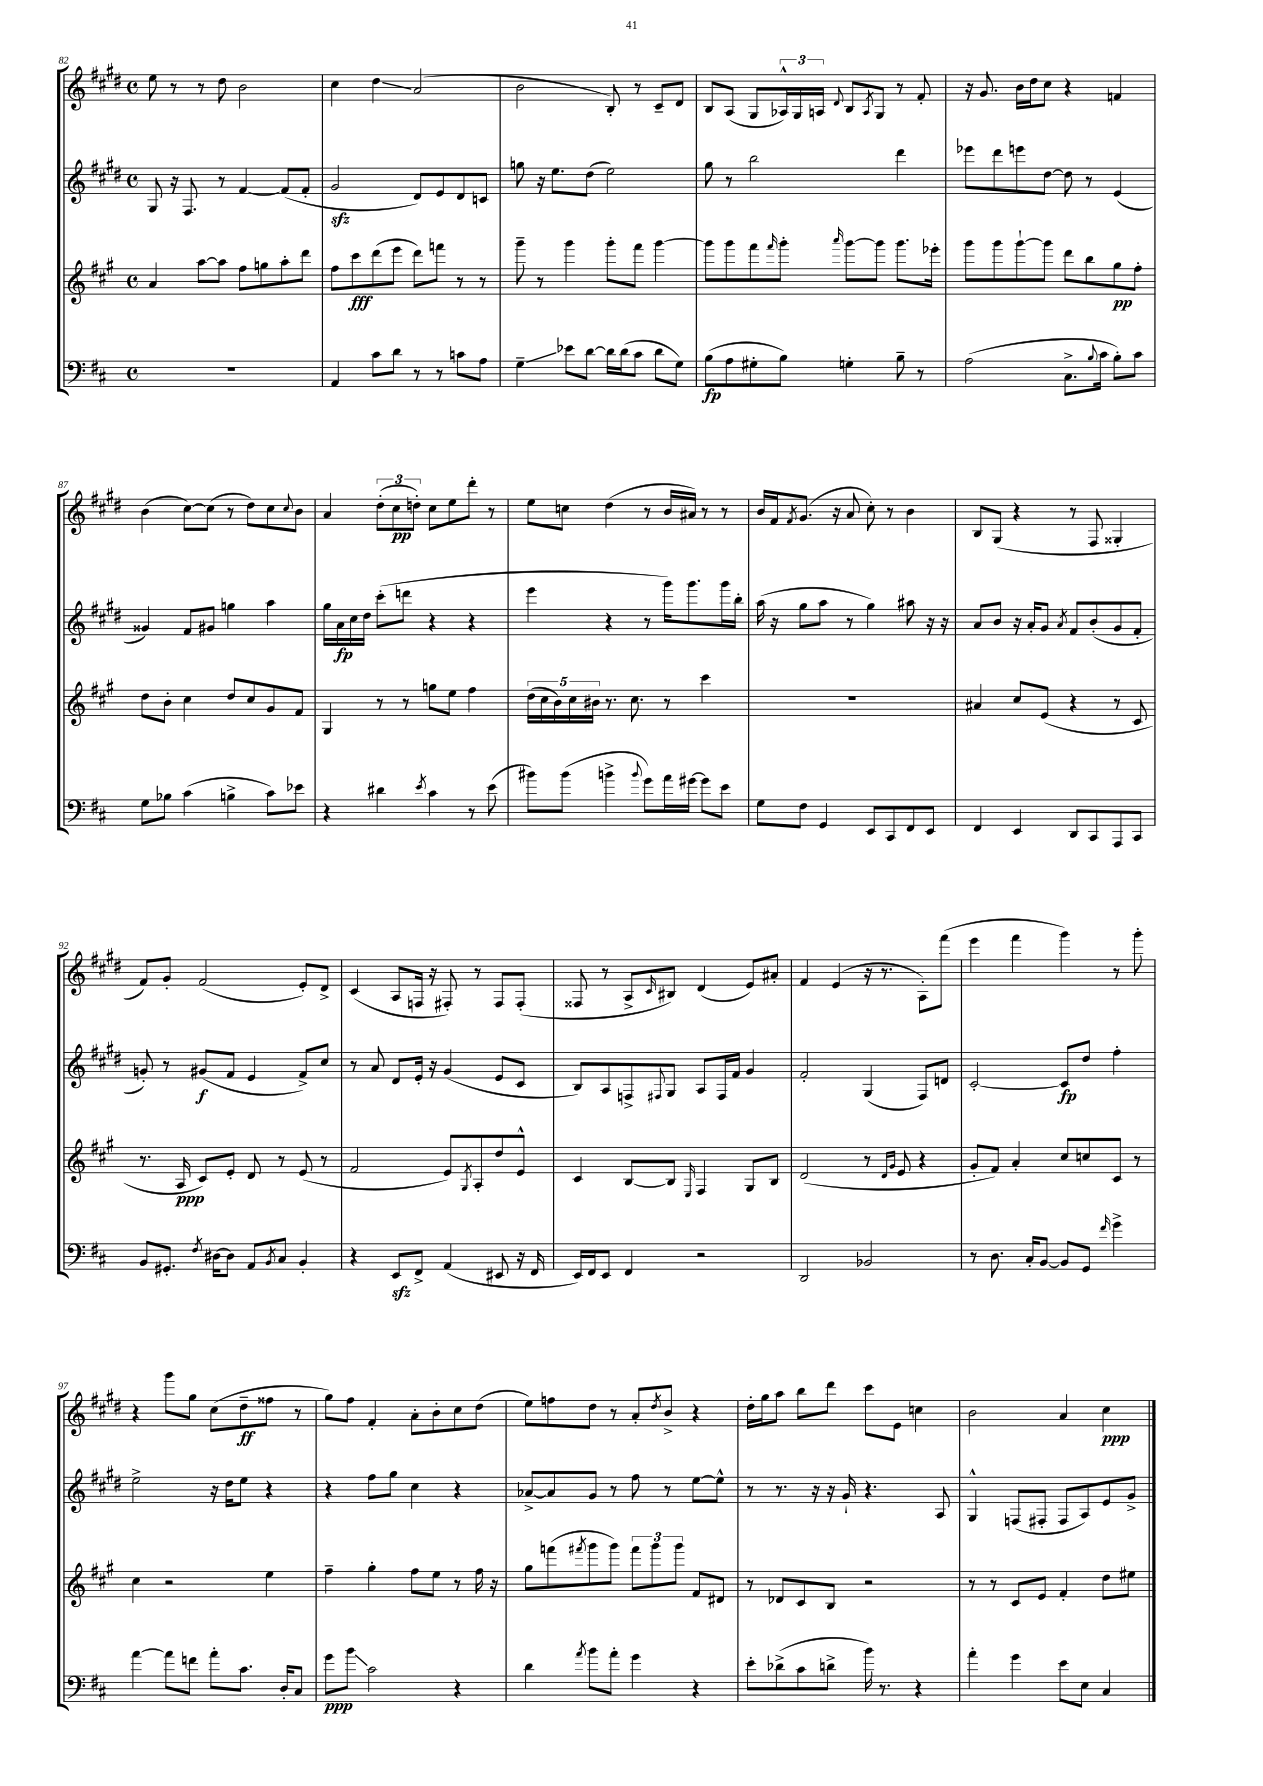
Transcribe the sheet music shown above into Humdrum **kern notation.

**kern	**kern	**kern	**kern
*staff4	*staff3	*staff2	*staff1
*clefF4	*clefG2	*clefG2	*clefG2
*k[f#c#]	*k[f#c#g#]	*k[f#c#g#d#]	*k[f#c#g#d#]
*M4/4	*M4/4	*M4/4	*M4/4
*met(c)	*met(c)	*met(c)	*met(c)
1r	4a	8G#	8ee
.	.	16r	8r
.	.	8.F#	.
.	[8aa	.	8r
.	8aa]	8r	8dd#
.	8ff#	[4f#	2b
.	8gg	.	.
.	8aa'	(8f#]	.
.	8ddd	8f#'	.
=	=	=	=
4AA	8ff#	2g#	4cc#
.	8ccc#	.	.
8c#	(8ddd	.	4dd#
8d	8eee	.	.
8r	8ddd)	8d#)	(2a
8r	8fff	8e	.
8c	8r	8d#	.
8A	8r	8c	.
=	=	=	=
4G~	8ggg#~	8gg	2b
.	8r	16r	.
.	.	8.ee	.
8e-	4ggg#	.	.
[8d	.	(8dd#	.
16d]	8ggg#'	2ee)	8B')
(16d	.	.	.
8c#	8fff#	.	8r
8d	[4ggg#	.	8c#~
8G)	.	.	8d#
=	=	=	=
(8B	8ggg#]	8gg#	8B
8A	8ggg#	8r	(8A
8G#'	8fff#	2bb	8G#
.	16qqfff#	.	.
8B)	8ggg#'	.	24A-^^)
.	.	.	24G#
.	.	.	24A
.	16qqaaa	.	8qqd#
4G'	[8ggg#	.	8B
.	.	.	8qA
.	8ggg#]	.	8G#
8B~	8.ggg#	4ddd#	8r
8r	.	.	8f#'
.	16eee-'	.	.
=	=	=	=
(2A	8ggg#	8eee-	16r
.	.	.	8.g#
.	8ggg#	8ddd#	.
.	[8ggg#`	8eee	16b
.	.	.	16dd#
.	8ggg#]	[8dd#	8cc#
8.C#^	8ddd	8dd#]	4r
.	8bb	8r	.
8qqB	.	.	.
16c#	.	.	.
8B')	8gg#	(4e	4f
8c#	8ff#'	.	.
=	=	=	=
8G	8dd	4g##)	(4b
8B-	8b'	.	.
(4c#	4cc#	8f#	[8cc#)
.	.	8g#	(8cc#]
4B^	8dd	4gg	8r
.	8cc#	.	8dd#)
8c#)	8g#	4aa	8cc#
.	.	.	8qqcc#
8e-	8f#	.	8b
=	=	=	=
4r	4G#	16gg#	4a
.	.	16a	.
.	.	16cc#	.
.	.	16dd#	.
4d#	8r	(8ccc#'	(12dd#'
.	.	.	12cc#
.	8r	8ddd	.
.	.	.	12dd')
8qe	.	.	.
4c#	8gg	4r	8cc#
.	8ee	.	8ee
8r	4ff#	4r	8ddd#'
(8e	.	.	8r
=	=	=	=
8b#)	(20dd	4eee	8ee
.	20cc#	.	.
.	20b)	.	.
(8b#	.	.	8cc
.	20cc#	.	.
.	20b#	.	.
4b^	8.r	4r	(4dd#
.	8.cc#	.	.
8qqb	.	.	.
8g)	.	8r	8r
16a	8r	16ggg#)	16b
[16g#	.	8.ggg#	16a#)
8g#]	4ccc#	.	8r
8e	.	16ggg#	8r
.	.	16bb'	.
=	=	=	=
8G	1r	(16aa	16b
.	.	16r	16f#
.	.	.	8qf#
8F#	.	8gg#	(8.g#
4GG	.	8aa	.
.	.	.	16r
.	.	8r	8a
8EE	.	4gg#)	8cc#')
8CC#	.	.	8r
8FF#	.	8aa#	4b
8EE	.	16r	.
.	.	16r	.
=	=	=	=
4FF#	4a#	8a	8B
.	.	8b	(8G#
4EE	8cc#	16r	4r
.	.	16a'	.
.	(8e	8g#	.
.	.	8qa	.
8DD	4r	8f#	8r
8CC#	.	(8b'	8F#
8AAA	8r	8g#	4G##'
8CC#	8c#	8f#'	.
=	=	=	=
8BB	8.r	8g')	8f#)
8.GG#'	.	8r	8g#'
.	16A	.	.
.	8c#)	(8g#	(2f#
8qF#	.	.	.
[16D#	.	.	.
8D#]	8e'	8f#	.
8AA	8d	4e	.
8qBB	.	.	.
8C#	8r	.	.
4BB'	(8e	8f#^)	8e')
.	8r	8cc#	8d#^
=	=	=	=
4r	2f#	8r	(4c#
.	.	8a	.
8EE	.	8d#	8A
8FF#^	.	16e'	16F
.	.	16r	16r
(4AA	8e)	(4g#	8F#')
.	8qG#	.	.
.	8A'	.	8r
8EE#	8dd	8e	8F#
16r	8e^^	8c#	(8F#'
16FF#	.	.	.
=	=	=	=
16EE)	4c#	8B)	8F##
16FF#	.	.	.
8EE	.	8A	8r
4FF#	[8B	8F^	8A^
.	.	8qqF#	16qqc#
.	8B]	8G#	8B#)
.	16qqE	.	.
2r	4F#	8A	(4d#
.	.	16F#	.
.	.	16f#	.
.	8G#	4g#	8e)
.	8B	.	8a#'
=	=	=	=
2DD	(2d	2f#'	4f#
.	.	.	(4e
2BB-	8r	(4G#	16r
.	.	.	8.r
.	16qqd	.	.
.	16qqg#	.	.
.	8e	.	.
.	4r	8F#)	8A')
.	.	8d	(8fff#
=	=	=	=
8r	8g#'	[2c#'	4eee
8.D	8f#)	.	.
.	4a'	.	4fff#
16C#'	.	.	.
[8BB	.	.	.
8BB]	8cc#	8c#]	4ggg#)
8GG	8cc	8dd#	.
16qqf#	.	.	.
4g^	8c#	4ff#'	8r
.	8r	.	8ggg#'
=	=	=	=
[4a	4cc#	2ee^	4r
8a]	2r	.	8ggg#
8f	.	.	8gg#
8a'	.	16r	(8cc#
.	.	16dd#	.
8.c#	.	8ee	8dd#~
.	4ee	4r	8ff##
16D'	.	.	.
8C#	.	.	8r
=	=	=	=
8g	4ff#~	4r	8gg#)
8b	.	.	8ff#
2c#	4gg#'	8ff#	4f#'
.	.	8gg#	.
.	8ff#	4cc#	8a'
.	8ee	.	8b'
4r	8r	4r	8cc#
.	16ff#	.	(8dd#
.	16r	.	.
=	=	=	=
4d	8gg#	[8a-^	8ee)
.	(8fff	8a-]	8ff
8qa	8qfff#	.	.
8b	8ggg#	8g#	8dd#
8a'	8ggg#)	8r	8r
4g	12fff#	8ff#	8a'
.	12ggg#	.	.
.	.	.	8qdd#
.	.	8r	8b^
.	12ggg#	.	.
4r	8f#	[8ee	4r
.	8d#	8ee^^]	.
=	=	=	=
8e'	8r	8r	16dd#'
.	.	.	16gg#
(8d-^	8d-	8.r	8aa
8c#	8c#	.	8bb
.	.	16r	.
8d^	8B	16r	8ddd#
.	.	16g#`	.
16b)	2r	4.r	8ccc#
8.r	.	.	.
.	.	.	8e
4r	.	.	4cc
.	.	8A	.
=	=	=	=
4a'	8r	4G#^^	2b
.	8r	.	.
4g	8c#	(8F	.
.	8e	8F#'	.
8e	4f#'	8F#	4a
8E	.	8A)	.
4C#	8dd	8e	4cc#
.	8ee#	8g#^	.
==	==	==	==
*-	*-	*-	*-
